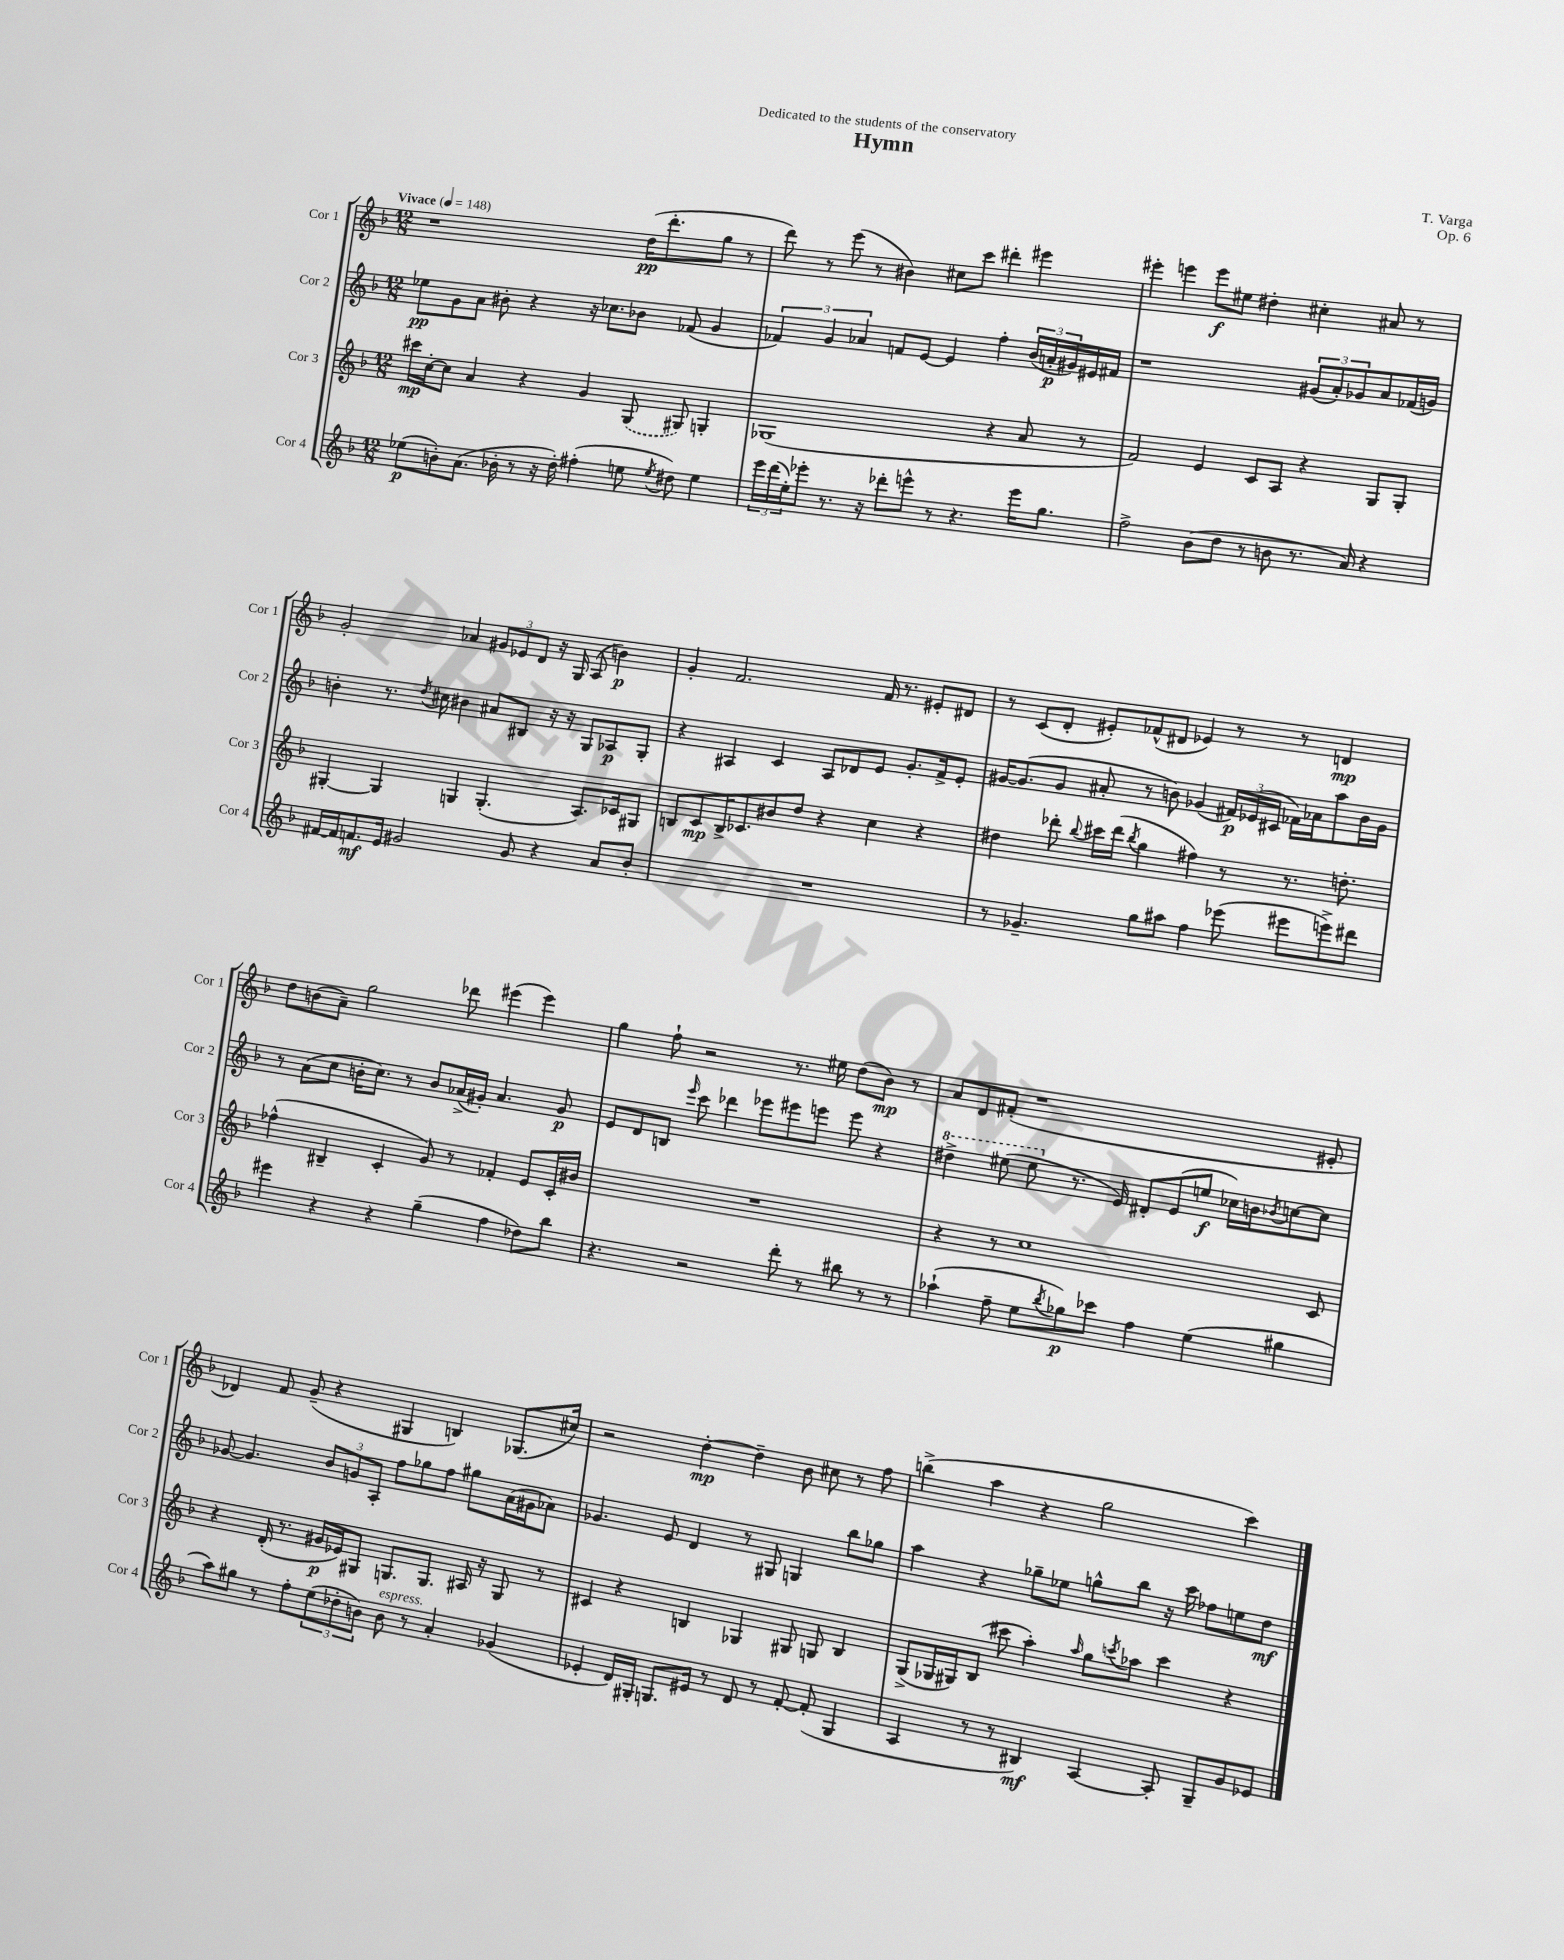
\header { title = "Hymn" composer = "T. Varga" dedication = "Dedicated to the students of the conservatory" opus = "Op. 6" }
<<
\new StaffGroup <<
\new Staff = "s0" \with { instrumentName = "Cor 1" shortInstrumentName = "Cor 1" } {
    \clef treble \key f \major \numericTimeSignature \time 12/8 \tempo "Vivace" 4 = 148
    r1 d''16\pp( d'''8.-. g''8 r8 |
    d'''8) r8 e'''8( r8 bis'4) cis''8 c'''8 dis'''4-. eis'''4 |
    eis'''4-. e'''4 e'''8\f eis''8 dis''4-. cis''4-. ais'8 r8 |
    g'2-. aes'4 \tuplet 3/2 { gis'8 ees'8 d'8 } r16 g16 a8( b'4\p) |
    g'4-. f'2. f'16 r8. eis'8-. dis'8 |
    r8 c'8( d'8-. eis'8-.) fes'8-^( dis'8 ees'4) r8 r8 d'4\mp |
    d''8 b'8( a'8--) g''2 des'''8 eis'''4( eis'''4) |
    g''4 f''8-! r2 r8. eis''16 d''8( bes'8\mp) r8 |
    a'8 d'8 fis'8-.( r1 eis'8-. |
    des'4) f'8 g'8--( r4 gis4 b4) ges8.( cis''16) |
    r2 d''4~-.\mp d''4-- bes'8 cis''8 r8 f''8 |
    b''4->( a''4 r4 g''2 c'''4) \bar "|." |
}
\new Staff = "s1" \with { instrumentName = "Cor 2" shortInstrumentName = "Cor 2" } {
    \clef treble \key f \major \numericTimeSignature \time 12/8
    ees''8\pp g'8 a'8 bis'8-. r4 r16 ces''8. bes'8 fes'8( g'4 |
    \tuplet 3/2 { fes'4) g'4 aes'4 } f'8 e'8~ e'4 f''4-. \tuplet 3/2 { bes'16( a'16-.\p gis'16) } eis'16 fis'16 |
    r1 \tuplet 3/2 { gis'8( a'8-.) ges'8 } a'8 fes'16( g'16) |
    b'4-. r8. \acciaccatura { d''8 } cis''16 bis'4 ais'8 bis8 r16 r16 g8 aes8\p g8-. |
    r4 ais4 c'4 ais8 des'8 e'8 g'8.-. f'16-> e'8-. |
    gis'16~ gis'8.( gis'8 ais'8-. r8 b'8) ges'4( \tuplet 3/2 { fis'16\p) ees'16( cis'16 } fes'16) aes'16 a''8 b'16 ges'16 |
    r8 a'8( c''8 b'16-. c''8.) r8 b'8 aes'16->( gis'16-.) aes'4. gis'8\p |
    e'8 d'8 b8 \grace { e'''16 } c'''8 des'''4 ees'''8 eis'''8 e'''8 e'''8 r4 |
    \ottava #1 dis'''4-> eis'''8( eis'''8 \ottava #0 r8. e'16) dis'8-. e'8( e''!8\f ces''16) b'16 \acciaccatura { bes'8 } c''8~ c''8 |
    ges'8~ ges'4. \tuplet 3/2 { bes'8 g'8 a8-. } f''8 ges''8 f''8 gis''8 a'16( gis'16 aes'8) |
    ges'4. e'8 d'4 r8 gis8 g4 bes''8 ges''8 |
    a''4 r4 ges''8-- ees''8 g''8-^ bes''8 r16 c'''16 fes''8 e''8 d''8\mf \bar "|." |
}
\new Staff = "s2" \with { instrumentName = "Cor 3" shortInstrumentName = "Cor 3" } {
    \clef treble \key f \major \numericTimeSignature \time 12/8
    cis'''16\mp c''16~-. c''8 a'4 r4 g'4 \once \slurDashed g8( gis8) g4-. |
    ges1( r4 a'8 r8 |
    f'2) e'4 c'8 a8 r4 g8 g8-. |
    gis4~-. gis4 g4 g4.-.( a8.) ces'16 gis8 |
    b8 c'8\mp b16-> ces'8. bis'8 d''8 r4 c''4 r4 |
    dis''4 des'''8-. \appoggiatura { bes''8 } cis'''16 des'''16( \acciaccatura { bes''8 } g''4 fis''4) r8 r8. d''8.-. |
    fes''4-^( bis4-- c'4-. g'8) r8 fes'4-. e'8 c'16-. bis'16 |
    R1. |
    r4 r8 c''1 c'8 |
    r4 d'16-.( r8. gis'16\p ees'16) gis8 g8. g8. ais16 r16 g8 r8 |
    cis'4 r4 b4 ges4 gis8 g8 b4 |
    g8->( ges16 gis16) bes8( cis'''8 a''4-.) \grace { a''16 } g''8 \acciaccatura { c'''8 } aes''8 c'''4 r4 \bar "|." |
}
\new Staff = "s3" \with { instrumentName = "Cor 4" shortInstrumentName = "Cor 4" } {
    \clef treble \key f \major \numericTimeSignature \time 12/8
    ees''8\p( b'8-.) a'8.( bes'16-. r8 r16 d''16-.) fis''4-.( e''8 \acciaccatura { e''8 } dis''8) e''4 |
    \tuplet 3/2 { e'''16 d'''16( e''16-.) } ees'''8-. r8. r16 des'''8-. e'''8-^ r8 r4. e'''16 g''8. |
    f''2-> bes'8( d''8 r8 b'8 r8. a'16) r4 |
    fis'16~ fis'16 f'8.\mf e'16 gis'2 gis'8 r4 a'8 bes'8-. |
    R1. |
    r8 ges'4.-- g''8 ais''8 f''4 ees'''8( eis'''8 e'''8->) dis'''8 |
    eis'''4 r4 r4 g''4--( f''4 des''8) bes''8 |
    r4. r2 d'''8-. r8 bis''8 r8 r8 |
    aes''4-!( f''8-- e''8 \acciaccatura { bes''8 } ges''8\p) ces'''8 f''4 e''4( gis''4 |
    a''8) gis''8 r8 f''8-. \tuplet 3/2 { e''8( des''8-. b'8) } b'8^\markup { \italic "espress." } r8 a'4-. ges'4( |
    ees'4-. d'16) gis16-. g8. eis'16 r8 d'8 r8 f'8~-. f'8-.( g4 |
    a4 r8 r8 bis4\mf) a4~ a8-. g8-- g'8 ees'8 \bar "|." |
}
>>
>>
\layout { \context { \Score \remove "Bar_number_engraver" } }
